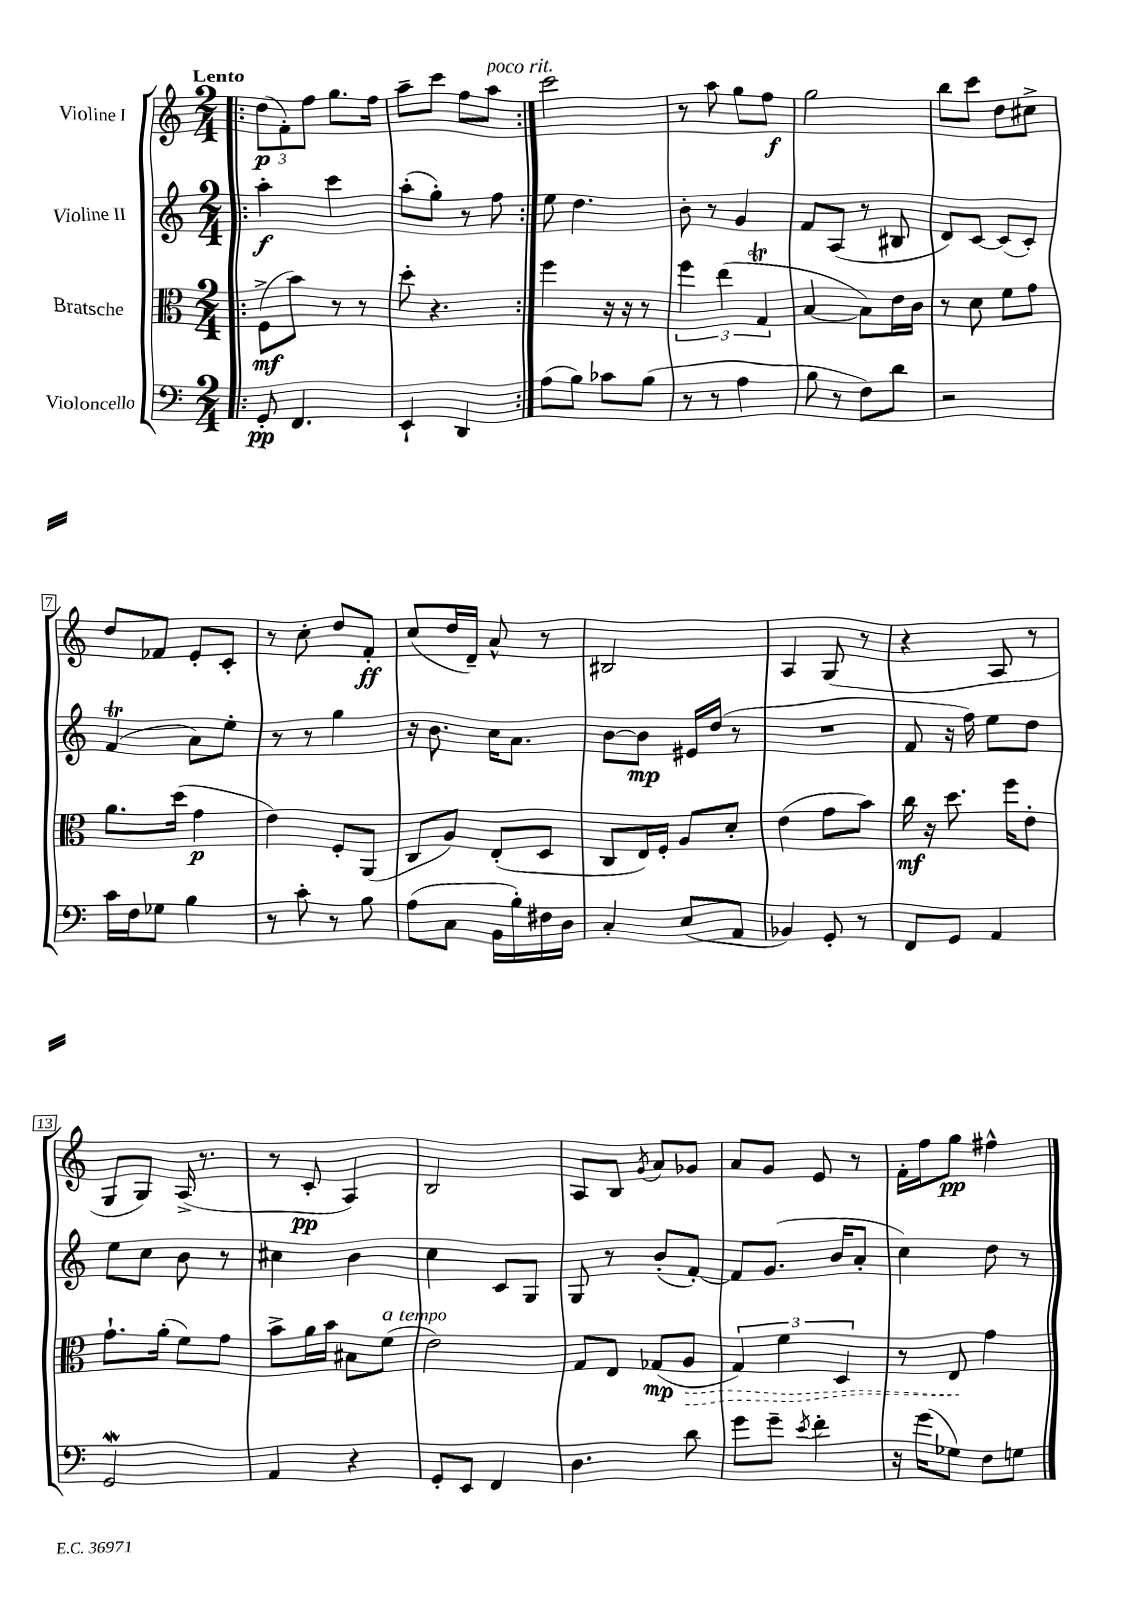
<<
\new StaffGroup <<
\new Staff = "s0" \with { instrumentName = "Violine I" } {
    \clef treble \key c \major \numericTimeSignature \time 2/4 \tempo "Lento"
    \repeat volta 2 { \bar ".|:" \tuplet 3/2 { d''8\p( f'8-.) f''8 } g''8. f''16 |
    a''8-- c'''8 f''8 a''8^\markup { \italic "poco rit." } | }
    c'''2 |
    r8 a''8 g''8 f''8\f |
    g''2 |
    b''8 c'''8 d''8 cis''8-> |
    d''8 fes'8 e'8-. c'8-. |
    r8 c''8-. d''8 f'8-.\ff |
    c''8( d''16 d'16--) a'8-^ r8 |
    bis2 |
    a4 g8( r8 |
    r4 a8 r8 |
    g8 g8) a16->( r8. |
    r8 c'8-.\pp a4) |
    b2 |
    a8 b8 \acciaccatura { g'8 } a'8 ges'8 |
    a'8 g'8 e'8 r8 |
    f'16-. f''16 g''8\pp fis''4-^ \bar "|." |
}
\new Staff = "s1" \with { instrumentName = "Violine II" } {
    \clef treble \key c \major \numericTimeSignature \time 2/4
    \repeat volta 2 { \bar ".|:" a''4-.\f c'''4 |
    a''8-.( g''8-.) r8 f''8 | }
    e''8 d''4. |
    b'8-. r8 g'4 |
    f'8 a8( r8 bis8 |
    d'8) c'8~ c'8( c'8-.) |
    f'4\trill( a'8) e''8-. |
    r8 r8 g''4 |
    r16 b'8. c''16 a'8. |
    b'8~ b'8\mp eis'16 d''16( r8 |
    R2 |
    f'8 r16 f''16) e''8 d''8 |
    e''8 c''8 b'8 r8 |
    cis''4 b'4 |
    c''4 c'8 g8 |
    g8 r8 b'8-.( f'8~-.) |
    f'8 g'8.( b'16 a'8-. |
    c''4) d''8 r8 \bar "|." |
}
\new Staff = "s2" \with { instrumentName = "Bratsche" } {
    \clef alto \key c \major \numericTimeSignature \time 2/4
    \repeat volta 2 { \bar ".|:" f8->\mf( b'8) r8 r8 |
    d''8-. r4. | }
    f''4 r16 r16 r8 |
    \tuplet 3/2 { f''4 e''4( g4\trill } |
    b4~ b8) e'16 c'16 |
    r8 d'8 f'8 g'8 |
    a'8. d''16( g'4\p |
    e'4) f8-. a,8( |
    c8 a8) e8-.( d8 |
    c8 e16) f16-. a8 d'8-. |
    e'4( g'8 b'8) |
    c''16\mf r16 d''8. f''16 e'8-. |
    g'8.-! a'16-.( f'8) g'8 |
    b'8-> a'16 b'16 bis8 f'8^\markup { \italic "a tempo" }( |
    e'2) |
    g8 e8 ges8\mp( \once \override Hairpin.style = #'dashed-line a8\> |
    \tuplet 3/2 { g4) f'4 d4 } |
    r8 e8\! g'4 \bar "|." |
}
\new Staff = "s3" \with { instrumentName = "Violoncello" } {
    \clef bass \key c \major \numericTimeSignature \time 2/4
    \repeat volta 2 { \bar ".|:" g,8-.\pp f,4. |
    e,4-! d,4 | }
    a8( b8) ces'8 b8( |
    r8 r8 a4 |
    b8 r8 f8) d'8 |
    r2 |
    c'16 f16 ges8 b4 |
    r8 c'8-. r8 b8 |
    a8( c8 b,16 b16-.) fis16 d16 |
    c4-. e8( a,8 |
    bes,4) g,8-. r8 |
    f,8 g,8 a,4 |
    g,2\mordent |
    a,4 r4 |
    g,8-. e,8 f,4 |
    d4. d'8 |
    g'8 g'8-- \acciaccatura { e'8 } f'4-. |
    r16 g'16( ges8) f8 g8 \bar "|." |
}
>>
>>
\layout { \context { \Score \override BarNumber.stencil = #(make-stencil-boxer 0.1 0.3 ly:text-interface::print) } }
